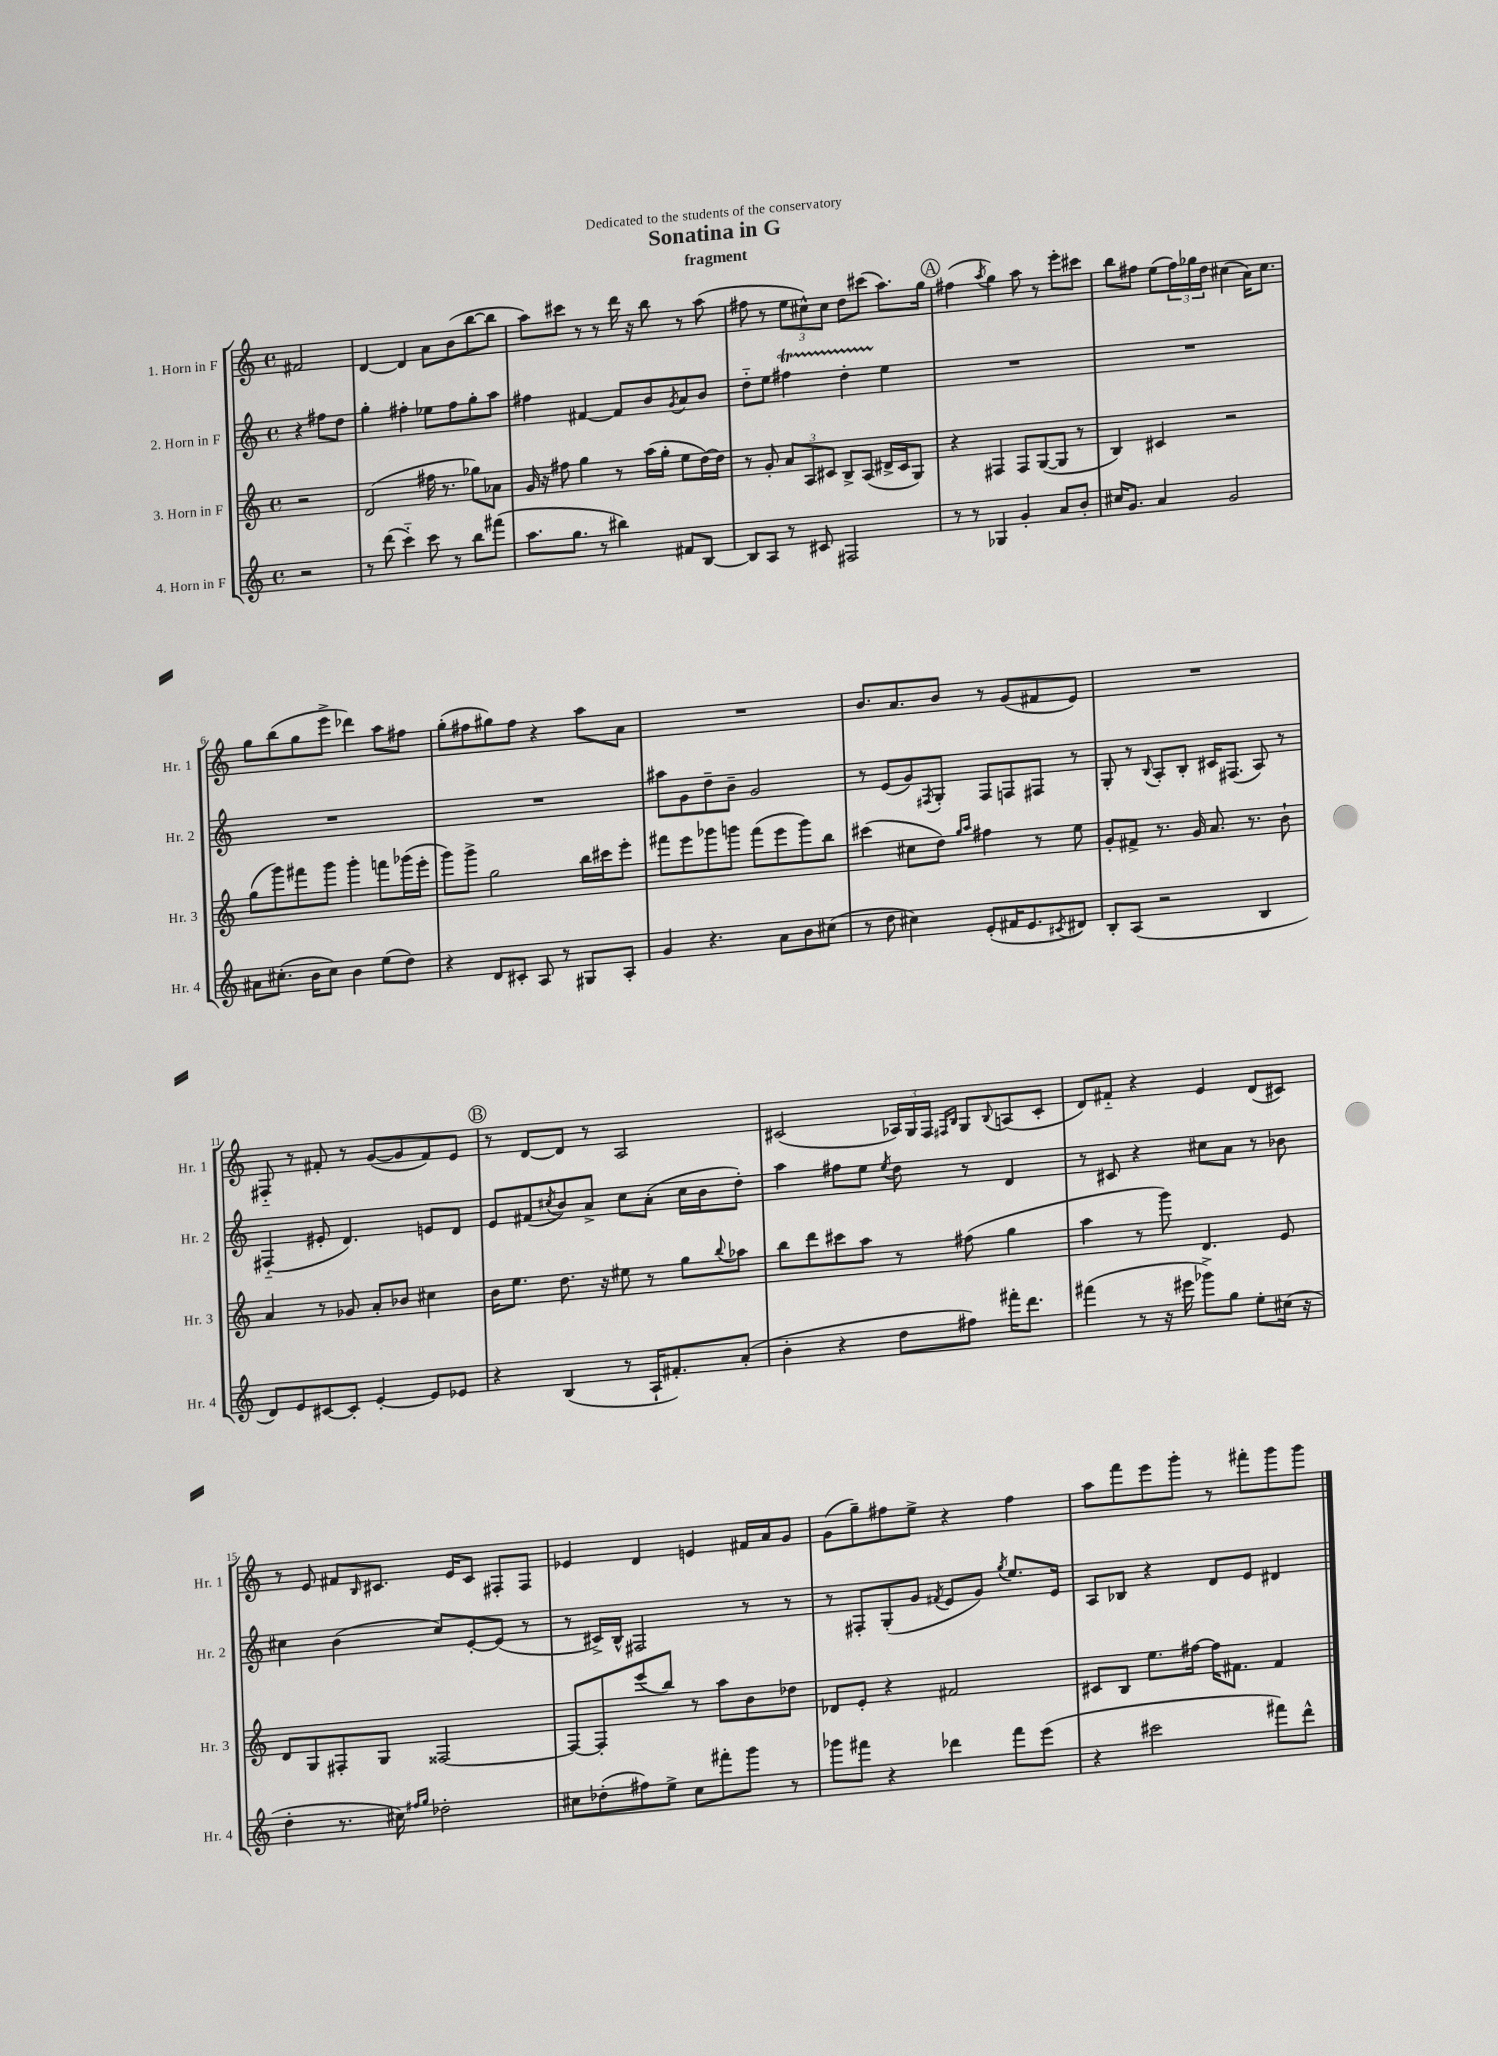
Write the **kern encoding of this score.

**kern	**kern	**kern	**kern
*part4	*part3	*part2	*part1
*staff4	*staff3	*staff2	*staff1
*I"4. Horn in F	*I"3. Horn in F	*I"2. Horn in F	*I"1. Horn in F
*I'Hr. 4	*I'Hr. 3	*I'Hr. 2	*I'Hr. 1
*clefG2	*clefG2	*clefG2	*clefG2
*k[]	*k[]	*k[]	*k[]
*M4/4	*M4/4	*M4/4	*M4/4
*met(c)	*met(c)	*met(c)	*met(c)
=	=	=	=
2r	2r	4r	2f#X/
.	.	8ff#X\L	.
.	.	8dd\J	.
=1	=1	=1	=1
8r	(2d/	4gg'\	[4d/
(8ddd\	.	.	.
4ccc\)	.	4ff#X'\	4d/]
8ccc\	16ff#X\	8ee-X\L	8a\L
.	8.r	.	.
8r	.	8ff#\	(8b\
8bb\L	8gg-X\L)	8gg'\	[8bb\
(8fff#X\J	8a-X\J	8aa\J	8bb\J]
=2	=2	=2	=2
8.aa\L	16g/	4ff#X\	8aa\L)
.	16r	.	.
.	8ff#X\	.	8ccc#X\J
8.gg\J	.	.	.
.	4gg\	[4f#X/	8r
8r	.	.	8r
4bb#X\)	8r	8f#/L]	16ddd\
.	.	.	16r
.	(16aa\LL	8b/	8bb\
.	16gg'\JJ	.	.
.	.	8qg/	.
8f#X/L	8ee\L	8a/	8r
[8B/J	[16dd\L)	8b/J	(8aa\
.	16dd\JJ]	.	.
=3	=3	=3	=3
8B/L]	8r	8dd\L	8ff#X\
8A/J	8g'/	8ee\J	8r
8r	12a/L	4ff#Xt\	12ee\L
.	12A/	.	12cc#X^^\)
8c#X/	.	.	.
.	12c#X/J	.	12cc#\J
2F#X/	8B^/L	4ddTTT'\	8dd\L
.	(8A/J	.	(8ccc#X\J
.	16d#X^/LL	4ee\	8.aa\L)
.	16c#/J	.	.
.	8G/J)	.	.
.	.	.	16gg\Jk
!!LO:REH:place=s1:t=A
=4	=4	=4	=4
8r	4r	1r	(4ff#X\
8r	.	.	.
.	.	.	8qaa/
4G-X/	4F#X/	.	4gg\)
4g'/	8F#/L	.	8aa\
.	([8G/	.	8r
8a/L	8G/J]	.	8eee'\L
8b'/J	8r	.	8ccc#X\J
=5	=5	=5	=5
16cc#X/KL	4B/)	1r	8bb\L
8.g/J	.	.	.
.	.	.	8ff#X\J
4a/	4c#X/	.	(8ee\L
.	.	.	24ff#\L)
.	.	.	24gg-X\
.	.	.	24dd\JJ
2g/	2r	.	(4cc#X\
.	.	.	16a\KL)
.	.	.	8.cc#\J
!!LO:LB:g=z
=6	=6	=6	=6
8a#X\L	(8gg\L	1r	8gg\L
(8.cc#X'\J	8ggg\)	.	(8bb\
.	8fff#X\	.	8gg\
16b\KL	.	.	.
8cc#\J)	8ggg\J	.	8eee^\J
4b\	4ggg'\	.	4ddd-X\)
(8ee\L	8fffn\L	.	8aa\L
8dd\J)	(16ggg-X\L	.	8ff#X\J
.	16eee'\JJ	.	.
=7	=7	=7	=7
4r	8ggg\L)	1r	(8gg'\L
.	8ggg^\J	.	8ff#X\
8d/L	2gg\	.	8gg#X\)
8c#X'/J	.	.	8ff#\J
8A/	.	.	4r
8r	.	.	.
8G#X/L	16bb\LL	.	8aa\L
.	16ccc#X\J	.	.
8A'/J	8eee'\J	.	8a\J
=8	=8	=8	=8
4g/	8fff#X\L	8aa#X\L	1r
.	8eee\	8g\	.
4.r	8ggg-X\	8dd~\	.
.	8gggn\J	8b~\J	.
.	(8fff#\L	2g/	.
8a\L	8eee\	.	.
8b\	8ggg\)	.	.
(8cc#X\J	8bb\J	.	.
=9	=9	=9	=9
8r	(4ccc#X\	8r	8.b/L
8dd\	.	(8e/L	.
.	.	.	8.a/
4cc#X\)	8cc#X\L	8g/)	.
.	.	8qF#X/	.
.	8dd\J)	8G'/J	8b/J
.	16qqgg/LL	.	.
.	16qqaa/JJ	.	.
(8e'/L	4ff#X\	8F#/L	8r
16f#X/K	.	8Fn/	(8g/L
8.e/	.	.	.
.	8r	8F#X/J	8f#X/
8qc#X/	.	.	.
8d#X/J)	8ee\	8r	8e/J)
=10	=10	=10	=10
8B'/L	8g'/L	8G'/	1r
(8A/J	8f#X^/J	8r	.
.	.	8qqB/	.
2r	8.r	8A'/L	.
.	.	8B'/J	.
.	16g/	.	.
.	8.a/	16c#X/KL	.
.	.	(8.F#X/J	.
.	8.r	.	.
4B/	.	8A/)	.
.	8b`\	8r	.
!!LO:LB:g=z
=11	=11	=11	=11
8d/L)	4a/	(4F#X/	8F#X/
8e/	.	.	8r
[8c#X/	8r	8e#X'/	8f#X'/
8c#'/J]	8g-X/	4.d/)	8r
[4e'/	8a'/L	.	([8g/L
.	8b-X/J	.	8g/]
8e/L]	4cc#X\	8en/L	8f#/)
8e-X/J	.	8d/J	8e/J
!!LO:REH:place=s1:t=B
=12	=12	=12	=12
4r	16b\KL	8e/L	8r
.	8.ee\J	.	.
.	.	(8f#X/	[8d/L
.	.	8qcc#X/	.
(4B/	8.dd\	8b/)	8d/J]
.	.	8a^/J	8r
.	16r	.	.
8r	8ee#X\	8cc#\L	2A/
16A`/KL	8r	(8a'\J	.
8.f#X'/)	.	.	.
.	8gg\L	16cc#\LL	.
.	.	16b\J	.
.	8qqbb/	.	.
(8a'/J	8aa-X\J	8dd'\J)	.
=13	=13	=13	=13
4b'\	8bb\L	4aa\	(2c#X/
.	8ddd\	.	.
4r	8ccc#X\	8ff#X\L	.
.	8aa\J	8ee\J	.
.	.	8qee/	.
8dd\L	8r	8dd\	24A-X/LL)
.	.	.	24G/
.	.	.	24F/JJ
.	.	.	16qqF#X/LL
.	.	.	16qqB/JJ
8ff#X\J)	(8ff#X\	8r	8G/L
.	.	.	8qqB/
16fff#X'\KL	4gg\	4d/	(8An/
8.ddd\J	.	.	.
.	.	.	8c#'/J
=14	=14	=14	=14
(4fff#X\	4aa\	8r	8d/L)
.	.	8c#X/	8f#X/J
8r	8r	4r	4r
16r	8ggg\)	.	.
16eee#X\	.	.	.
8ggg-X^\L)	4.d/	8cc#X\L	4e/
8gg\J	.	8a\J	.
8ee'\L	.	8r	(8d/L
(16cc#X\Jk	8e/	8b-X\	8c#X/J)
16r	.	.	.
!!LO:LB:g=z
=15	=15	=15	=15
4dd'\	8d/L	4cc#X\	8r
.	8G/	.	8e/
8.r	8F#X'/	(4b\	8f#X/L
.	.	.	16qqB/
.	8G/J	.	8.c#X/J
16cc#X\)	.	.	.
16qqff#X/LL	.	.	.
16qqgg/JJ	.	.	.
2dd-X'\	[2F##X/	8cc#/L)	.
.	.	.	16e/KL
.	.	[8e'/	8c#/J
.	.	(8e/J]	8F#X'/L
.	.	8r	8F#/J
=16	=16	=16	=16
8cc#X\L	8F##/L_	8r	4e-X/
(8dd-X'\	8F##'/]	16c#X^/LL)	.
.	.	16B^^/JJ	.
8ff#X\)	(8eee/	2F#X/	4d/
8ee^\J	8bb/J)	.	.
8cc#\L	8r	.	4en/
8fff#X'\	8aa\L	.	.
8ggg\J	8b\	8r	16f#X/LL
.	.	.	16a/J
8r	8dd-X\J	8r	8g/J
=17	=17	=17	=17
8ggg-X\L	8d-X/L	8r	(8g\L
8fff#X\J	8e'/J	8F#X'/L	8gg~\)
4r	4r	(8G'/	8ff#X\
.	.	8g/J	8ee^\J
.	.	8qf#X/	.
4ddd-X\	2f#X/	8e/L	4r
.	.	8g/J)	.
.	.	8qgg/	.
8fff#\L	.	8.ee/L	4ff#\
(8eee\J	.	.	.
.	.	16e/Jk	.
=18	=18	=18	=18
4r	8c#X/L	8A/L	8aa\L
.	8B/J	8B-X/J	8fff\
2ccc#X\	8.ee\L	4r	8eee\
.	.	.	8ggg'\J
.	[16ff#X\Jk	.	.
.	16ff#\KL]	8d/L	8r
.	8.f#X\J	.	.
.	.	8e/J	8fff#X'\L
8fff#X\L)	4f#/	4d#X/	8ggg\
8ddd^^\J	.	.	8ggg\J
==	==	==	==
*-	*-	*-	*-
